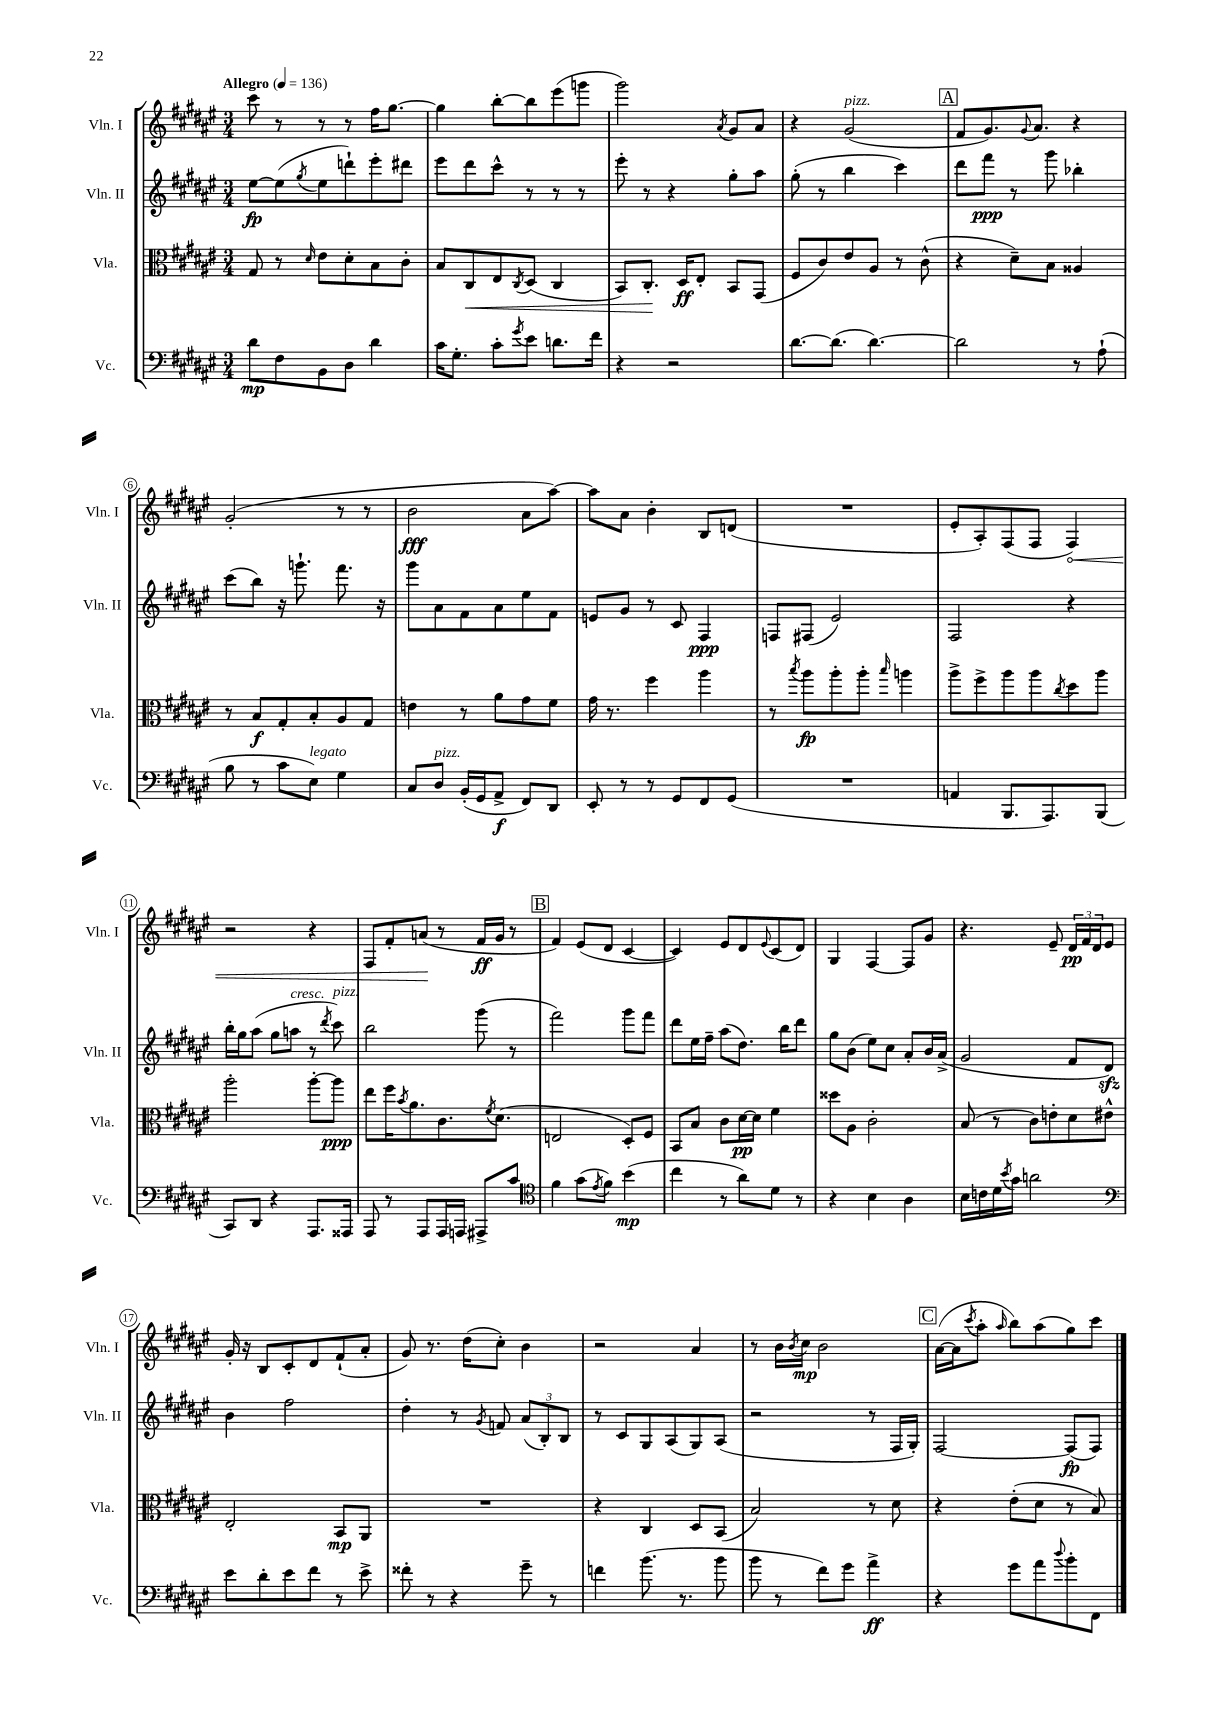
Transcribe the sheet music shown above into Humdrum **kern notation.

**kern	**dynam	**kern	**dynam	**kern	**dynam	**kern	**dynam
*part4	*part4	*part3	*part3	*part2	*part2	*part1	*part1
*staff4	*staff4	*staff3	*staff3	*staff2	*staff2	*staff1	*staff1
*I"Vc.	*	*I"Vla.	*	*I"Vln. II	*	*I"Vln. I	*
*I'Vc.	*	*I'Vla.	*	*I'Vln. II	*	*I'Vln. I	*
*clefF4	*	*clefC3	*	*clefG2	*	*clefG2	*
*k[f#c#g#d#a#e#]	*	*k[f#c#g#d#a#e#]	*	*k[f#c#g#d#a#e#]	*	*k[f#c#g#d#a#e#]	*
*M3/4	*	*M3/4	*	*M3/4	*	*M3/4	*
*MM136	*	*MM136	*	*MM136	*	*MM136	*
=1	=1	=1	=1	=1	=1	=1	=1
!	!	!	!	!	!	!LO:TX:a:B:t=Allegro	!
8d#\L	mp	8G#/	.	[8ee#\L	fp	8ccc#\	.
8F#\	.	8r	.	(8ee#\]	.	8r	.
.	.	16qqd#/	.	8qgg#/	.	.	.
8BB\	.	8e#\L	.	8ee#\	.	8r	.
8D#\J	.	8d#'\	.	8dddn`\)	.	8r	.
4d#\	.	8B\	.	8eee#'\	.	16ff#\KL	.
.	.	.	.	.	.	[8.gg#\J	.
.	.	8c#'\J	.	8ddd#X\J	.	.	.
=2	=2	=2	=2	=2	=2	=2	=2
16c#\KL	.	8B/L	.	8eee#\L	.	4gg#\]	.
8.G#'\J	.	.	.	.	.	.	.
!	!	!	!LO:HP:b	!	!	!	!
.	.	8C#/	<	8ddd#\	.	.	.
8c#'\L	.	8E#/	.	8ccc#^^\J	.	[8bb'\L	.
8qg#/	.	8qC#/	.	.	.	.	.
8e#\J	.	(8D#/J	.	8r	.	8bb\]	.
8.dn\L	.	4C#/	.	8r	.	(8eee#\	.
.	.	.	.	8r	.	8gggn\J	.
16f#\Jk	.	.	.	.	.	.	.
=3	=3	=3	=3	=3	=3	=3	=3
4r	.	8BB/L)	.	8eee#'\	.	2ggg#\)	.
.	.	8.C#'/J	.	8r	.	.	.
2r	.	.	.	4r	.	.	.
.	.	16D#/KL	[ ff	.	.	.	.
.	.	8E#'/J	.	.	.	.	.
.	.	.	.	.	.	8qa#/	.
.	.	8BB/L	.	8gg#'\L	.	8g#/L	.
.	.	(8GG#/J	.	8aa#\J	.	8a#/J	.
=4	=4	=4	=4	=4	=4	=4	=4
[8.d#\L	.	8F#/L	.	(8gg#'\	.	4r	.
.	.	8c#/)	.	8r	.	.	.
(8.d#\J]	.	.	.	.	.	.	.
!	!	!	!	!	!	!LO:TX:a:i:t=pizz.	!
.	.	8e#/	.	4bb\	.	(2g#/	.
[4.d#\)	.	8A#/J	.	.	.	.	.
.	.	8r	.	4ccc#\)	.	.	.
.	.	(8c#^^\	.	.	.	.	.
!!LO:REH:place=s1:t=A
=5	=5	=5	=5	=5	=5	=5	=5
2d#\]	.	4r	.	8ddd#\L	.	8f#/L	.
.	.	.	.	8fff#\J	ppp	8.g#/)	.
.	.	8d#~\L)	.	8r	.	.	.
.	.	.	.	.	.	8qqg#/	.
.	.	.	.	.	.	8.a#/J	.
.	.	8B\J	.	8ggg#\	.	.	.
8r	.	4A##X/	.	4bb-X'\	.	4r	.
(8A#`\	.	.	.	.	.	.	.
!!LO:LB:g=z
=6	=6	=6	=6	=6	=6	=6	=6
8B\	.	8r	.	(8ccc#\L	.	(2g#'/	.
8r	.	8B/L	f	8bb\J)	.	.	.
8c#\L	.	8G#'/	.	16r	.	.	.
.	.	.	.	8.gggn`\	.	.	.
!LO:TX:a:i:t=legato	!	!	!	!	!	!	!
8E#\J)	.	8B'/	.	.	.	.	.
4G#\	.	8A#/	.	8.fff#\	.	8r	.
.	.	8G#/J	.	.	.	8r	.
.	.	.	.	16r	.	.	.
=7	=7	=7	=7	=7	=7	=7	=7
8C#/L	.	4en\	.	8ggg#\L	.	2b\	fff
!LO:TX:a:i:t=pizz.	!	!	!	!	!	!	!
8D#/J	.	.	.	8a#\	.	.	.
(16BB'/LL	.	8r	.	8f#\	.	.	.
16GG#/J	.	.	.	.	.	.	.
8AA#^/J	f	8a#\L	.	8a#\	.	.	.
8FF#/L)	.	8g#\	.	8ee#\	.	8a#\L	.
8DD#/J	.	8f#\J	.	8f#\J	.	[8aa#\J)	.
=8	=8	=8	=8	=8	=8	=8	=8
8EE#'/	.	16g#\	.	8en/L	.	8aa#\L]	.
.	.	8.r	.	.	.	.	.
8r	.	.	.	8g#/J	.	8a#\J	.
8r	.	4ff#\	.	8r	.	4b'\	.
8GG#/L	.	.	.	8c#/	.	.	.
8FF#/	.	4aa#\	.	4F#/	ppp	8B/L	.
(8GG#/J	.	.	.	.	.	(8dn/J	.
=9	=9	=9	=9	=9	=9	=9	=9
2.r	.	8r	.	8Fn/L	.	2.r	.
.	.	8qbb/	.	.	.	.	.
.	.	8aa#\L	fp	(8F#X/J	.	.	.
.	.	8aa#'\	.	2e#/)	.	.	.
.	.	8aa#'\J	.	.	.	.	.
.	.	16qqbb/	.	.	.	.	.
.	.	4aan\	.	.	.	.	.
=10	=10	=10	=10	=10	=10	=10	=10
4AAn/	.	8aa#^\L	.	2F#/	.	8e#'/L	.
.	.	8ff#^\	.	.	.	8A#'/)	.
8.BBB/L	.	8aa#\	.	.	.	(8F#/	.
.	.	8aa#\	.	.	.	8F#/J	.
8.AAA#/)	.	.	.	.	.	.	.
.	.	8qcc#/	.	.	.	.	.
!	!	!	!	!	!	!	!LO:HP:b
.	.	8dd#\	.	4r	.	4F#/)	<
(8BBB/J	.	8aa#\J	.	.	.	.	.
!!LO:LB:g=z
=11	=11	=11	=11	=11	=11	=11	=11
8CC#/L)	.	2aa#'\	.	16bb'\LL	.	2r	.
.	.	.	.	16gg#\J	.	.	.
8DD#/J	.	.	.	(8aa#\J	.	.	.
4r	.	.	.	8gg#\L	.	.	.
!	!	!	!	!LO:TX:a:i:t=cresc.	!	!	!
.	.	.	.	8aan\J	.	.	.
8.AAA#/L	.	[8aa#'\L	.	8r	.	4r	.
.	.	.	.	8qddd#/	.	.	.
!	!	!	!	!LO:TX:a:i:t=pizz.	!	!	!
.	.	8aa#\J]	ppp	8ccc#\)	.	.	.
16AAA##X/Jk	.	.	.	.	.	.	.
=12	=12	=12	=12	=12	=12	=12	=12
8AAA#/	.	8ee#\L	.	2bb\	.	8F#/L	.
8r	.	16ff#\K	.	.	.	8f#'/	.
.	.	8qb/	.	.	.	.	.
.	.	8.a#\	.	.	.	.	.
8AAA#/L	.	.	.	.	.	(8an/J	.
16AAA#/L	.	8.c#\	.	.	.	8r	[
16AAAn/JJ	.	.	.	.	.	.	.
8AAA#X^/L	.	.	.	(8ggg#\	.	16f#/LL	ff
.	.	8qf#/	.	.	.	.	.
.	.	(8.d#\J	.	.	.	16g#/JJ	.
8c#/J	.	.	.	8r	.	8r	.
!!LO:REH:place=s1:t=B
=13	=13	=13	=13	=13	=13	=13	=13
*clefC4	*	*	*	*	*	*	*
4f#\	.	2En/	.	2fff#\)	.	4f#/)	.
(8g#\L	.	.	.	.	.	(8e#/L	.
8qe#/	.	.	.	.	.	.	.
8f#\J)	.	.	.	.	.	8d#/J	.
(4b\	mp	8D#'/L)	.	8ggg#\L	.	[4c#/	.
.	.	8F#/J	.	8fff#\J	.	.	.
=14	=14	=14	=14	=14	=14	=14	=14
4cc#\	.	8BB/L	.	8ddd#\L	.	4c#/])	.
.	.	8B/J	.	16ee#\L	.	.	.
.	.	.	.	16ff#~\JJ	.	.	.
8r	.	8c#\L	.	(8aa#\L	.	8e#/L	.
8a#\L)	.	[16d#\L	pp	8.dd#\J)	.	8d#/	.
.	.	16d#\JJ]	.	.	.	.	.
.	.	.	.	.	.	8qqe#/	.
8d#\J	.	4f#\	.	.	.	(8c#/	.
.	.	.	.	16bb\KL	.	.	.
8r	.	.	.	8ddd#\J	.	8d#/J)	.
=15	=15	=15	=15	=15	=15	=15	=15
4r	.	8dd##X\L	.	8gg#\L	.	4G#/	.
.	.	8A#\J	.	(8b\J	.	.	.
4B\	.	2c#'\	.	8ee#\L)	.	[4F#/	.
.	.	.	.	8cc#\J	.	.	.
4A#\	.	.	.	8a#'/L	.	8F#/L]	.
.	.	.	.	16b/L	.	8g#/J	.
.	.	.	.	(16a#^/JJ	.	.	.
=16	=16	=16	=16	=16	=16	=16	=16
16B\LL	.	(8B/	.	2g#/	.	4.r	.
16cn\	.	.	.	.	.	.	.
16d#\	.	8r	.	.	.	.	.
8qb/	.	.	.	.	.	.	.
16g#\JJ	.	.	.	.	.	.	.
2an\	.	8c#\L)	.	.	.	.	.
.	.	8en'\	.	.	.	8e#~/	.
.	.	8d#\	.	8f#/L	.	24d#/LL	pp
.	.	.	.	.	.	24f#/	.
.	.	.	.	.	.	24d#/J	.
.	.	8e#X^^\J	.	8d#zz/J)	.	8e#/J	.
!!LO:LB:g=z
=17	=17	=17	=17	=17	=17	=17	=17
*clefF4	*	*	*	*	*	*	*
8e#\L	.	2E#'/	.	4b\	.	16g#'/	.
.	.	.	.	.	.	16r	.
8d#'\	.	.	.	.	.	8B/L	.
8e#\	.	.	.	2ff#\	.	8c#'/	.
8f#\J	.	.	.	.	.	8d#/	.
8r	.	8BB/L	mp	.	.	(8f#`/	.
8e#^\	.	8AA#/J	.	.	.	8a#'/J	.
=18	=18	=18	=18	=18	=18	=18	=18
8f##X'\	.	2.r	.	4dd#'\	.	8g#/)	.
8r	.	.	.	.	.	8.r	.
4r	.	.	.	8r	.	.	.
.	.	.	.	.	.	(16dd#\KL	.
.	.	.	.	8qg#/	.	.	.
.	.	.	.	8fn/	.	8cc#'\J)	.
8g#~\	.	.	.	(12a#/L	.	4b\	.
.	.	.	.	12B'/)	.	.	.
8r	.	.	.	.	.	.	.
.	.	.	.	12B/J	.	.	.
=19	=19	=19	=19	=19	=19	=19	=19
4fn\	.	4r	.	8r	.	2r	.
.	.	.	.	8c#/L	.	.	.
(8.b\	.	4C#/	.	8G#/	.	.	.
.	.	.	.	(8A#/	.	.	.
8.r	.	.	.	.	.	.	.
.	.	8D#/L	.	8G#/)	.	4a#/	.
8b\	.	(8BB/J	.	(8A#/J	.	.	.
=20	=20	=20	=20	=20	=20	=20	=20
8b\	.	2B/)	.	2r	.	8r	.
8r	.	.	.	.	.	16b\LL	.
.	.	.	.	.	.	8qb/	.
.	.	.	.	.	.	16cc#\JJ	mp
8f#\L)	.	.	.	.	.	2b\	.
8g#\J	.	.	.	.	.	.	.
4a#^\	ff	8r	.	8r	.	.	.
.	.	8d#\	.	16F#/LL	.	.	.
.	.	.	.	16G#'/JJ)	.	.	.
!!LO:REH:place=s1:t=C
=21	=21	=21	=21	=21	=21	=21	=21
4r	.	4r	.	[2F#/	.	([16a#\LL	.
.	.	.	.	.	.	16a#\J]	.
.	.	.	.	.	.	8qccc#/	.
.	.	.	.	.	.	8aa#'\J	.
.	.	.	.	.	.	16qqaa#/	.
8g#\L	.	(8e#'\L	.	.	.	8bb\L)	.
8a#\	.	8d#\J	.	.	.	(8aa#\	.
8qqdd#/	.	.	.	.	.	.	.
8b'\	.	8r	.	(8F#/L]	fp	8gg#\)	.
8FF#\J	.	8B/)	.	8F#/J)	.	8ccc#\J	.
==	==	==	==	==	==	==	==
*-	*-	*-	*-	*-	*-	*-	*-
